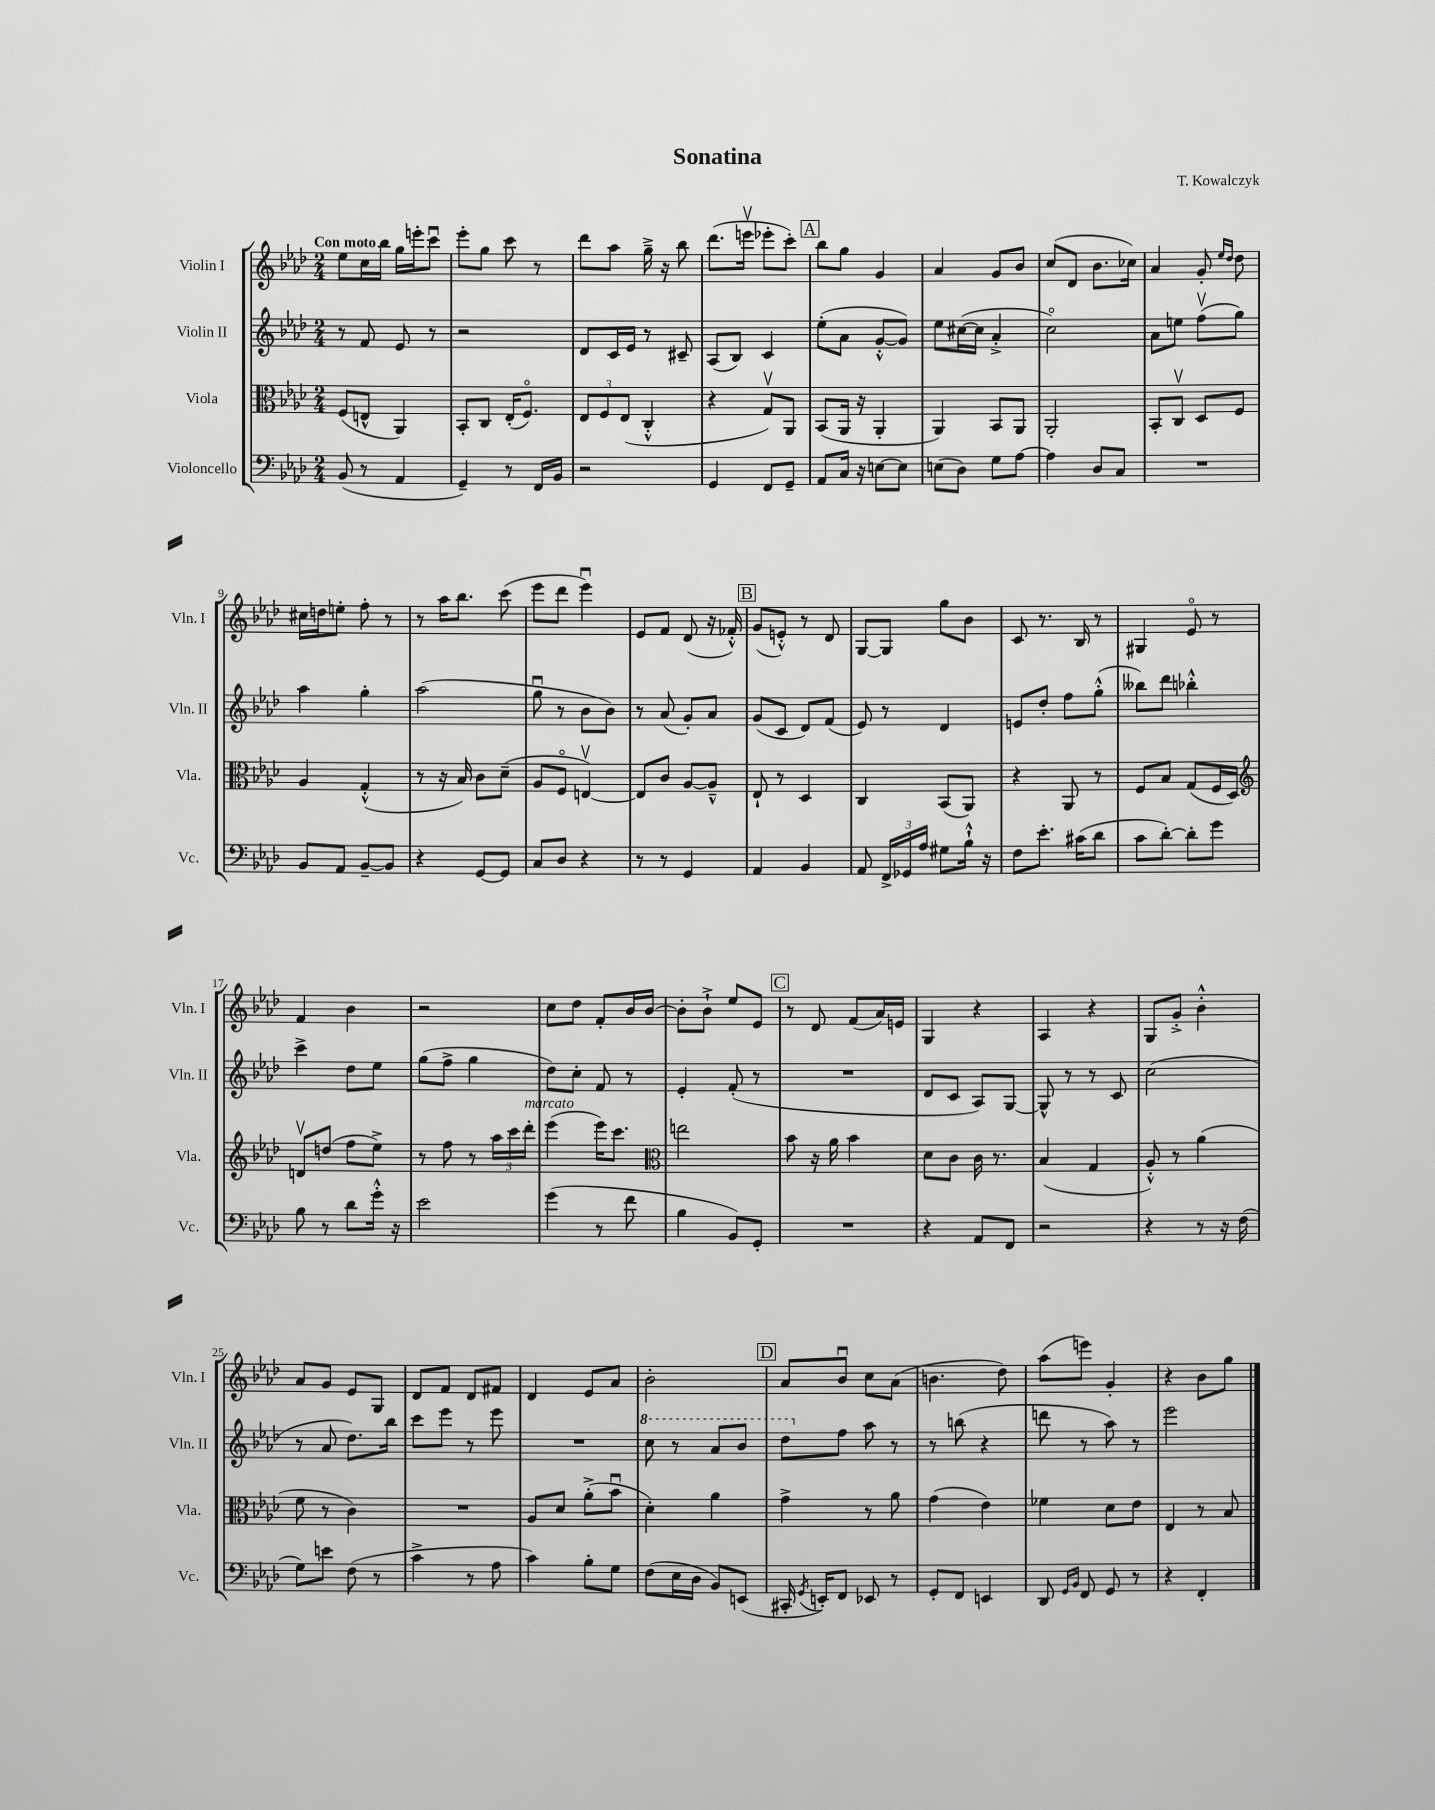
\header { title = "Sonatina" composer = "T. Kowalczyk" }
<<
\new StaffGroup <<
\new Staff = "s0" \with { instrumentName = "Violin I" shortInstrumentName = "Vln. I" } {
    \clef treble \key aes \major \numericTimeSignature \time 2/4 \tempo "Con moto"
    \autoBeamOff ees''8[ c''16 bes''16] g''16[ e'''16-. c'''8]\downbow |
    ees'''8[-. g''8] c'''8 r8 |
    des'''8[ aes''8] g''16---> r16 bes''8 |
    des'''8.[( e'''16]\upbow ees'''8[-. c'''8]-.) |
    \mark \markup { \box "A" } bes''8[ g''8] g'4 |
    aes'4 g'8[ bes'8] |
    c''8[( des'8] bes'8.[ ces''16]) |
    aes'4 g'8-. \grace { ees''16[ des''16] } des''8 |
    cis''16[ d''16 e''8]-. f''8-. r8 |
    r8 aes''16[ bes''8.] c'''8( |
    ees'''8[ des'''8] ees'''4\downbow) |
    ees'8[ f'8] des'8( r16 fes'16-.-^) |
    \mark \markup { \box "B" } g'8[( e'8]-.-^) r8 des'8 |
    g8[~ g8] g''8[ bes'8] |
    c'8 r8. bes16 r8 |
    gis4 ees'8\flageolet r8 |
    f'4 bes'4 |
    r2 |
    c''8[ des''8] f'8[-. bes'16 bes'16]~ |
    bes'8[-. bes'8]-!-> ees''8[ ees'8] |
    \mark \markup { \box "C" } r8 des'8 f'8[( aes'16) e'16] |
    g4 r4 |
    aes4 r4 |
    g8[ g'8]-.-> bes'4-.-^ |
    aes'8[ g'8] ees'8[ g8] |
    des'8[ f'8] des'8[ fis'8] |
    des'4 ees'8[ aes'8] |
    bes'2-. |
    \mark \markup { \box "D" } aes'8[ bes'8]\downbow c''8[ aes'8]( |
    b'4. des''8) |
    aes''8[( e'''8]) g'4-. |
    r4 bes'8[ g''8] \bar "|." |
}
\new Staff = "s1" \with { instrumentName = "Violin II" shortInstrumentName = "Vln. II" } {
    \clef treble \key aes \major \numericTimeSignature \time 2/4
    \autoBeamOff r8 f'8 ees'8 r8 |
    r2 |
    des'8[ c'16 ees'16] r8 cis'8-- |
    aes8[( bes8]) c'4 |
    \mark \markup { \box "A" } ees''8[-.( aes'8] g'8[~-.-^ g'8]) |
    ees''8[ cis''16~( cis''16] aes'4-.-> |
    c''2\flageolet) |
    aes'8[ e''8] f''8[\upbow( g''8]) |
    aes''4 g''4-. |
    aes''2( |
    g''8\downbow r8 bes'8[ bes'8]) |
    r8 aes'8( g'8[-.) aes'8] |
    \mark \markup { \box "B" } g'8[( c'8] des'8[) f'8]( |
    ees'8) r8 des'4 |
    e'8[ des''8]-. f''8[ g''8]-.-^( |
    beses''8[) des'''8] bes''4-.-^ |
    c'''4-> des''8[ ees''8] |
    g''8[( f''8]-> g''4 |
    des''8[) c''8]-. f'8 r8 |
    ees'4-. f'8-.( r8 |
    \mark \markup { \box "C" } R2 |
    des'8[ c'8] aes8[) g8]~ |
    g8-^ r8 r8 c'8 |
    c''2( |
    r8 aes'8 des''8.[) bes''16] |
    c'''8[ ees'''8] r8 ees'''8 |
    R2 |
    \ottava #1 c'''8 r8 aes''8[ bes''8] |
    \mark \markup { \box "D" } des'''8[ \ottava #0 f''8] aes''8 r8 |
    r8 b''8( r4 |
    d'''8 r8 aes''8) r8 |
    ees'''2 \bar "|." |
}
\new Staff = "s2" \with { instrumentName = "Viola" shortInstrumentName = "Vla." } {
    \clef alto \key aes \major \numericTimeSignature \time 2/4
    \autoBeamOff f8[( e8]-^ aes,4) |
    bes,8[-. c8] ees16[-.( f8.]\flageolet) |
    \tuplet 3/2 { ees8[ f8 ees8]( } c4-.-^ |
    r4 g8[\upbow) aes,8] |
    \mark \markup { \box "A" } bes,8[( aes,16] r16 aes,4-. |
    aes,4) bes,8[ aes,8] |
    aes,2-. |
    bes,8[-. c8]\upbow des8[ f8] |
    aes4 g4-.-^( |
    r8 r16 bes16) c'8[ des'8]--( |
    aes8[ f8]\flageolet e4~\upbow) |
    e8[ c'8] aes8[~ aes8]---^ |
    \mark \markup { \box "B" } ees8-! r8 des4 |
    c4 bes,8[( aes,8]) |
    r4 aes,8 r8 |
    f8[ bes8] g8[( f16 des16]) |
    \clef treble d'8[\upbow d''8]( f''8[ ees''8]->) |
    r8 f''8 r8 \tuplet 3/2 { aes''16[ c'''16 des'''16]-.^\markup { \italic "marcato" } } |
    ees'''4( ees'''16[) c'''8.] |
    \clef alto e''2 |
    \mark \markup { \box "C" } bes'8 r16 aes'16 bes'4 |
    des'8[ c'8] c'16 r8. |
    bes4( g4 |
    aes8-.-^) r8 aes'4( |
    f'8 r8 c'4) |
    R2 |
    aes8[ des'8] aes'8[-.->( bes'8]\downbow |
    des'4-.) aes'4 |
    \mark \markup { \box "D" } g'4-> r8 aes'8 |
    g'4( ees'4) |
    fes'4 des'8[ ees'8] |
    ees4 r8 bes8 \bar "|." |
}
\new Staff = "s3" \with { instrumentName = "Violoncello" shortInstrumentName = "Vc." } {
    \clef bass \key aes \major \numericTimeSignature \time 2/4
    \autoBeamOff bes,8( r8 aes,4 |
    g,4--) r8 f,16[ bes,16] |
    r2 |
    g,4 f,8[ g,8]-- |
    \mark \markup { \box "A" } aes,8[ c16] r16 e8[~ e8] |
    e8[( des8]) g8[ aes8]~ |
    aes4 des8[ c8] |
    R2 |
    bes,8[ aes,8] bes,8[~-- bes,8] |
    r4 g,8[~ g,8] |
    c8[ des8] r4 |
    r8 r8 g,4 |
    \mark \markup { \box "B" } aes,4 bes,4 |
    aes,8 \tuplet 3/2 { f,16[-> ges,16 aes16] } gis8[ bes16]-!-^ r16 |
    f8[ ees'8.]-. cis'16[( des'8] |
    c'8[ des'8]~-.) des'8[-. g'8] |
    bes8 r8 des'8[ g'16]-.-^ r16 |
    ees'2 |
    g'4( r8 f'8 |
    bes4 bes,8[) g,8]-. |
    \mark \markup { \box "C" } R2 |
    r4 aes,8[ f,8] |
    r2 |
    r4 r8 r16 f16( |
    g8[) e'8] f8( r8 |
    c'4-> r8 aes8 |
    c'4) bes8[-. g8] |
    f8[( ees16 des16] bes,8[) e,8]( |
    \mark \markup { \box "D" } cis,16-. \acciaccatura { g,8 } e,16[-.) f,8] ees,8 r8 |
    g,8[-. f,8] e,4 |
    des,8 \grace { g,16[ bes,16] } f,8 g,8 r8 |
    r4 f,4-. \bar "|." |
}
>>
>>
